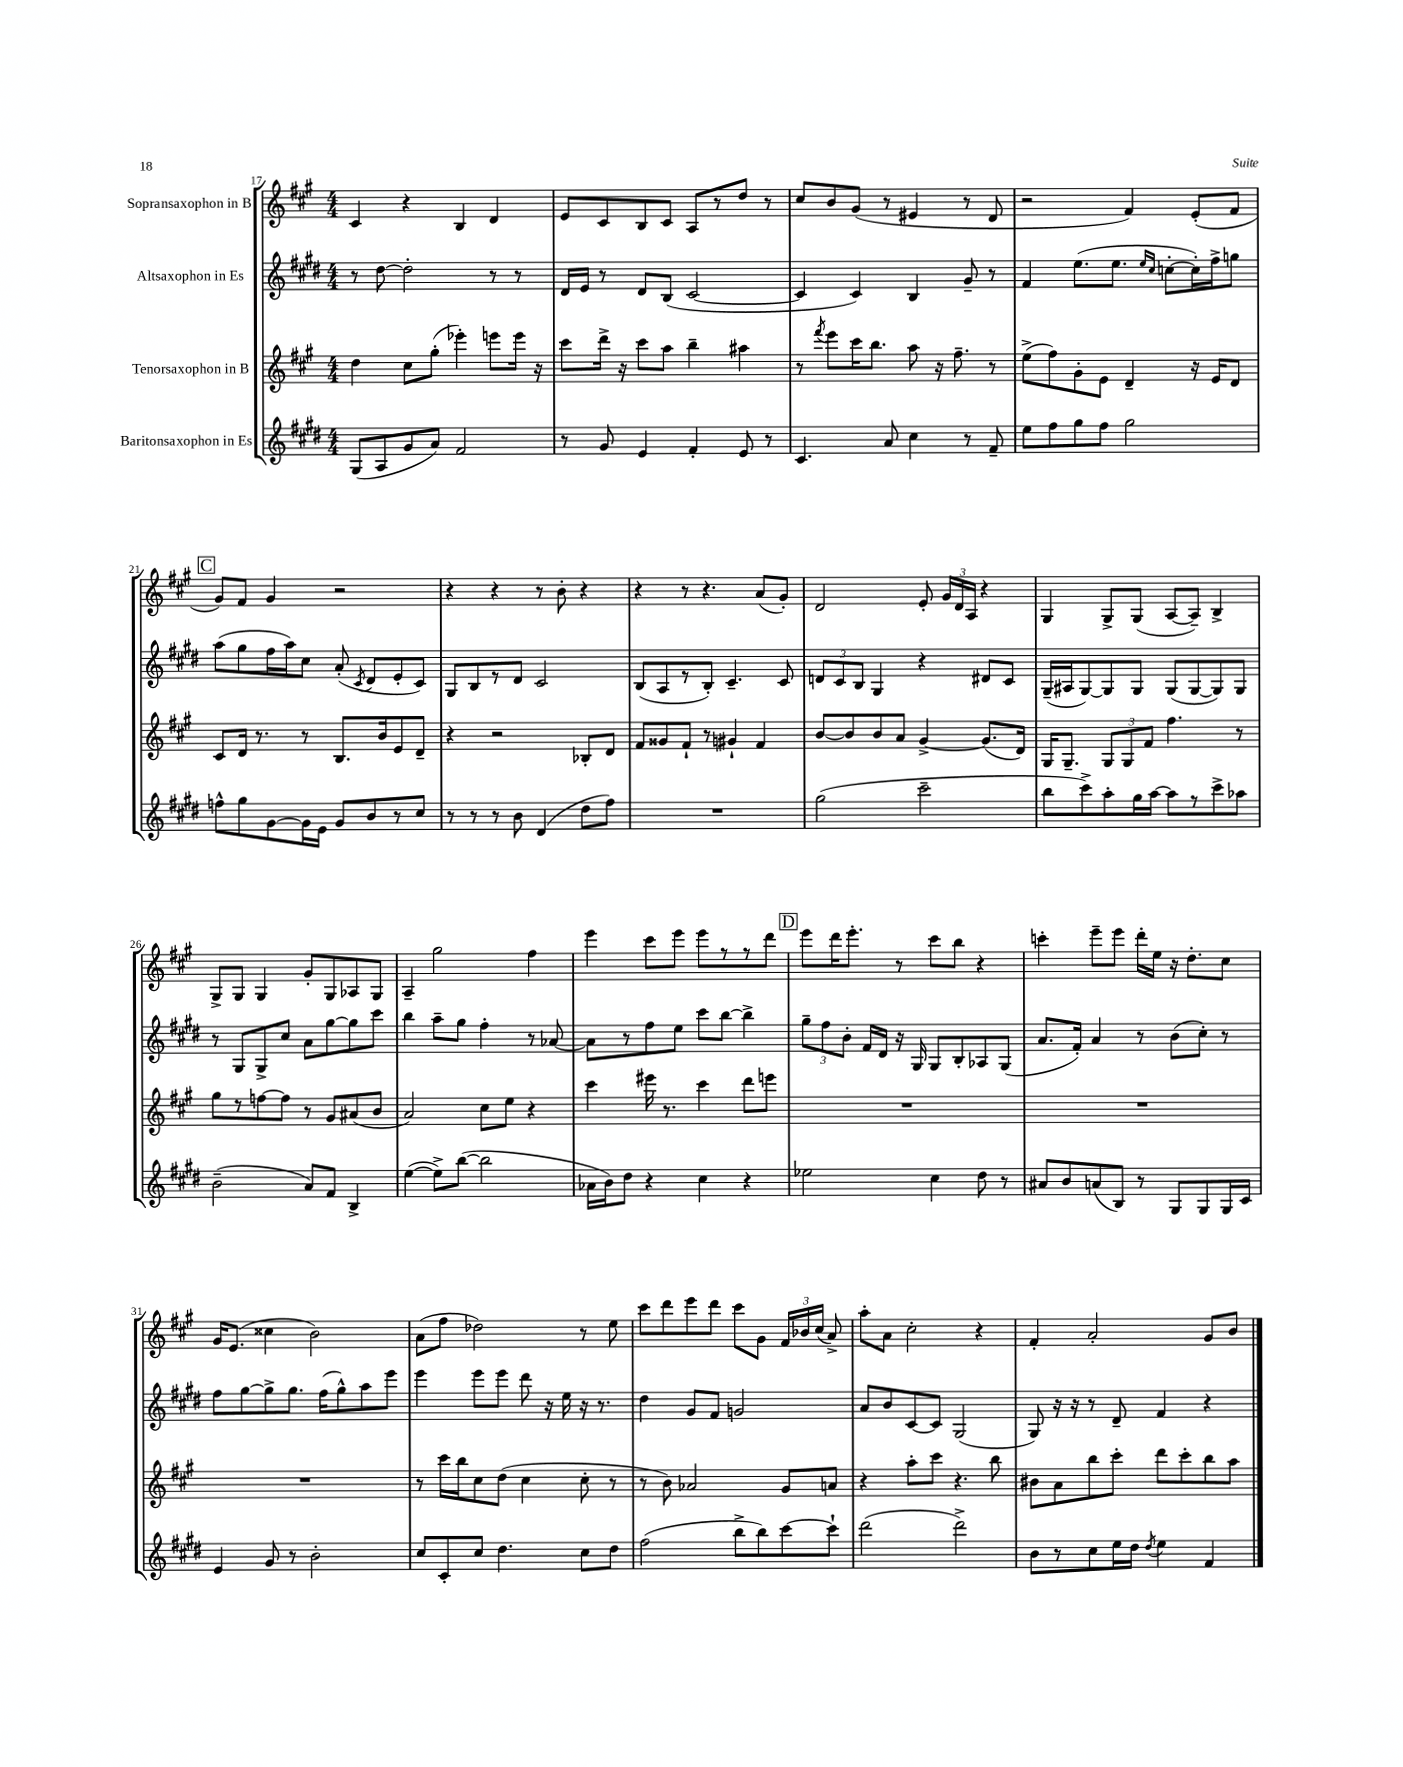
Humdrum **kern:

**kern	**kern	**kern	**kern
*part4	*part3	*part2	*part1
*staff4	*staff3	*staff2	*staff1
*I"Baritonsaxophon in Es	*I"Tenorsaxophon in B	*I"Altsaxophon in Es	*I"Sopransaxophon in B
*clefG2	*clefG2	*clefG2	*clefG2
*k[f#c#g#d#]	*k[f#c#g#]	*k[f#c#g#d#]	*k[f#c#g#]
*M4/4	*M4/4	*M4/4	*M4/4
=17	=17	=17	=17
(8G#/L	4dd\	8r	4c#/
8A/	.	[8dd#\	.
8g#/	8cc#\L	2dd#'\]	4r
8a/J)	(8gg#'\J	.	.
2f#/	4eee-X'\)	.	4B/
.	8eeen\L	8r	4d/
.	16eee\Jk	8r	.
.	16r	.	.
=18	=18	=18	=18
8r	8ccc#\L	16d#/LL	8e/L
.	.	16e/JJ	.
8g#/	16ddd^\Jk	8r	8c#/
.	16r	.	.
4e/	8ccc#\L	8d#/L	8B/
.	8aa\J	(8B/J	8c#/J
4f#'/	4bb~\	[2c#/	8A/L
.	.	.	8r
8e/	4aa#X\	.	8dd/J
8r	.	.	8r
=19	=19	=19	=19
4.c#/	8r	4c#/]	8cc#/L
.	8qfff#/	.	.
.	8eee\L	.	8b/
.	16ccc#\K	4c#/)	(8g#/J
.	8.bb\J	.	.
8a/	.	.	8r
4cc#\	8aa\	4B/	4e#X/
.	16r	.	.
.	8.ff#~\	.	.
8r	.	8g#~/	8r
8f#~/	8r	8r	8d/
=20	=20	=20	=20
8ee\L	(8ee^\L	4f#/	2r
8ff#\	8ff#\)	.	.
8gg#\	8g#'\	(8.ee\L	.
8ff#\J	8e\J	.	.
.	.	8.ee\J	.
2gg#\	4d~/	.	4f#/)
.	.	16qqee/LL	.
.	.	16qqcc#/JJ	.
.	.	[8ccn'\L	.
.	16r	16cc'\L])	(8e'/L
.	16e/KL	16ff#^\J	.
.	8d/J	8ggn\J	8f#/J
!!LO:LB:g=z
!!LO:REH:place=s1:t=C
=21	=21	=21	=21
8ffn^^\L	8c#/L	(8aa\L	8g#/L)
8gg#\	16d/Jk	8gg#\	8f#/J
.	8.r	.	.
[8g#\	.	16ff#\L	4g#/
.	.	16aa\J)	.
16g#\L]	8r	8cc#\J	.
16e\JJ	.	.	.
8g#/L	8.B/L	(8a'/	2r
.	.	8qc#/	.
8b/	.	8d#/L	.
.	16b/k	.	.
8r	8e/	8e'/	.
8cc#/J	8d~/J	8c#/J)	.
=22	=22	=22	=22
8r	4r	8G#/L	4r
8r	.	8B/	.
8r	2r	8r	4r
8b\	.	8d#/J	.
(4d#/	.	2c#/	8r
.	.	.	8b'\
8dd#\L	8B-X'/L	.	4r
8ff#\J)	8d/J	.	.
=23	=23	=23	=23
1r	8f#/L	(8B/L	4r
.	8g##X/	8A/	.
.	8f#`/J	8r	8r
.	8r	8B'/J)	4.r
.	4g#X`/	4.c#~/	.
.	4f#/	.	(8a/L
.	.	8c#/	8g#'/J)
=24	=24	=24	=24
(2gg#\	[8b/L	12dn/L	2d/
.	.	12c#/	.
.	8b/]	.	.
.	.	12B/J	.
.	8b/	4G#/	.
.	8a/J	.	.
2ccc#~\	[4g#^/	4r	8e'/
.	.	.	24g#/LL
.	.	.	24d/
.	.	.	24A/JJ
.	(8.g#/L]	8d#X/L	4r
.	.	8c#/J	.
.	16d/Jk)	.	.
=25	=25	=25	=25
8bb\L	16G#/KL	(16G#~/LL	4G#/
.	8.G#~/J	16A#X/J	.
8ccc#^\)	.	[8G#/)	.
8aa'\	12G#/L	8G#/]	8G#^/L
.	12G#/	.	.
16gg#\L	.	8G#/J	(8G#/J
.	12f#/J	.	.
[16aa\JJ	.	.	.
8aa\L]	4.ff#\	(8G#/L	[8A/L
8r	.	[8G#/	8A~/J])
8ccc#^\	.	8G#/])	4B^/
8aa-X\J	8r	8G#/J	.
!!LO:LB:g=z
=26	=26	=26	=26
(2b~\	8gg#\L	8r	8G#^/L
.	8r	8G#/L	8G#/J
.	[8ffn\	8G#^/	4G#/
.	8ff\J]	8cc#/J	.
8a/L)	8r	8a\L	8g#'/L
8f#/J	8g#/L	[8gg#\	8G#/
4B^/	(8a#X/	8gg#\]	8A-X/
.	8b/J	8ccc#\J	8G#/J
=27	=27	=27	=27
([4ee\	2a/)	4bb\	4A~/
8ee^\L])	.	8aa~\L	2gg#\
([8bb\J	.	8gg#\J	.
2bb\]	8cc#\L	4ff#'\	.
.	8ee\J	.	.
.	4r	8r	4ff#\
.	.	[8a-X/	.
=28	=28	=28	=28
16a-X\LL	4ccc#\	8a-\L]	4eee\
16b\J)	.	.	.
8dd#\J	.	8r	.
4r	16eee#X\	8ff#\	8ccc#\L
.	8.r	.	.
.	.	8ee\J	8eee\J
4cc#\	4ccc#\	8ccc#\L	8eee\L
.	.	[8bb\J	8r
4r	8ddd\L	4bb^\]	8r
.	8eeen\J	.	8ddd\J
!!LO:REH:place=s1:t=D
=29	=29	=29	=29
2ee-X\	1r	12gg#~\L	8eee\L
.	.	12ff#\	.
.	.	.	16ddd\K
.	.	12b'\J	.
.	.	.	8.eee'\J
.	.	16f#/LL	.
.	.	16d#/JJ	.
.	.	16r	8r
.	.	16G#/	.
4cc#\	.	8G#/L	8ccc#\L
.	.	8B'/	8bb\J
8dd#\	.	8A-X/	4r
8r	.	(8G#/J	.
=30	=30	=30	=30
8a#X/L	1r	8.a/L	4cccn'\
8b/	.	.	.
.	.	16f#'/Jk)	.
(8an/	.	4a/	8eee~\L
8B/J)	.	.	8eee\J
8r	.	8r	16ddd'\LL
.	.	.	16ee\JJ
8G#/L	.	(8b\L	16r
.	.	.	8.dd'\L
8G#/	.	8cc#'\J)	.
16G#/L	.	8r	8cc#\J
16c#/JJ	.	.	.
!!LO:LB:g=z
=31	=31	=31	=31
4e/	1r	8ff#\L	16g#/KL
.	.	.	(8.e/J
.	.	[8gg#\	.
8g#/	.	8gg#^\]	4cc##X\
8r	.	8.gg#\J	.
2b'\	.	.	2b\)
.	.	(16ff#\KL	.
.	.	8gg#^^\)	.
.	.	8aa\	.
.	.	8eee\J	.
=32	=32	=32	=32
8cc#/L	8r	4eee\	(8a\L
8c#'/	16ccc#\LL	.	8ff#\J
.	16bb\J	.	.
8cc#/J	8cc#\	8eee\L	2dd-X\)
4.dd#\	(8dd\J	8eee\J	.
.	4cc#\	8ddd#\	.
.	.	16r	.
.	.	16ee\	.
8cc#\L	8cc#'\	16r	8r
.	.	8.r	.
8dd#\J	8r	.	8ee\
=33	=33	=33	=33
(2ff#\	8r	4dd#\	8ccc#\L
.	8b\)	.	8ddd\
.	2a-X/	8g#/L	8eee\
.	.	8f#/J	8ddd\J
8bb^\L	.	2gn/	8ccc#\L
8bb\)	.	.	8g#\J
[8ccc#\	8g#/L	.	24f#/LL
.	.	.	24b-X/
.	.	.	(24cc#/JJ
8ccc#`\J]	8an/J	.	8a^/)
=34	=34	=34	=34
(2ddd#\	4r	8a/L	8aa'\L
.	.	8b/	8a\J
.	8aa'\L	[8c#/	2cc#'\
.	8ccc#\J	8c#/J]	.
2ddd#^\)	4.r	(2G#/	.
.	.	.	4r
.	8bb\	.	.
=35	=35	=35	=35
8b\L	8b#X\L	8G#/)	4f#'/
8r	8a\	16r	.
.	.	16r	.
8cc#\	8bb\	8r	2a'/
16ee\L	8ccc#'\J	8d#~/	.
16dd#\JJ	.	.	.
8qdd#/	.	.	.
4ee\	8ddd\L	4f#/	.
.	8ccc#'\	.	.
4f#/	8bb\	4r	8g#/L
.	8aa\J	.	8b/J
==	==	==	==
*-	*-	*-	*-
